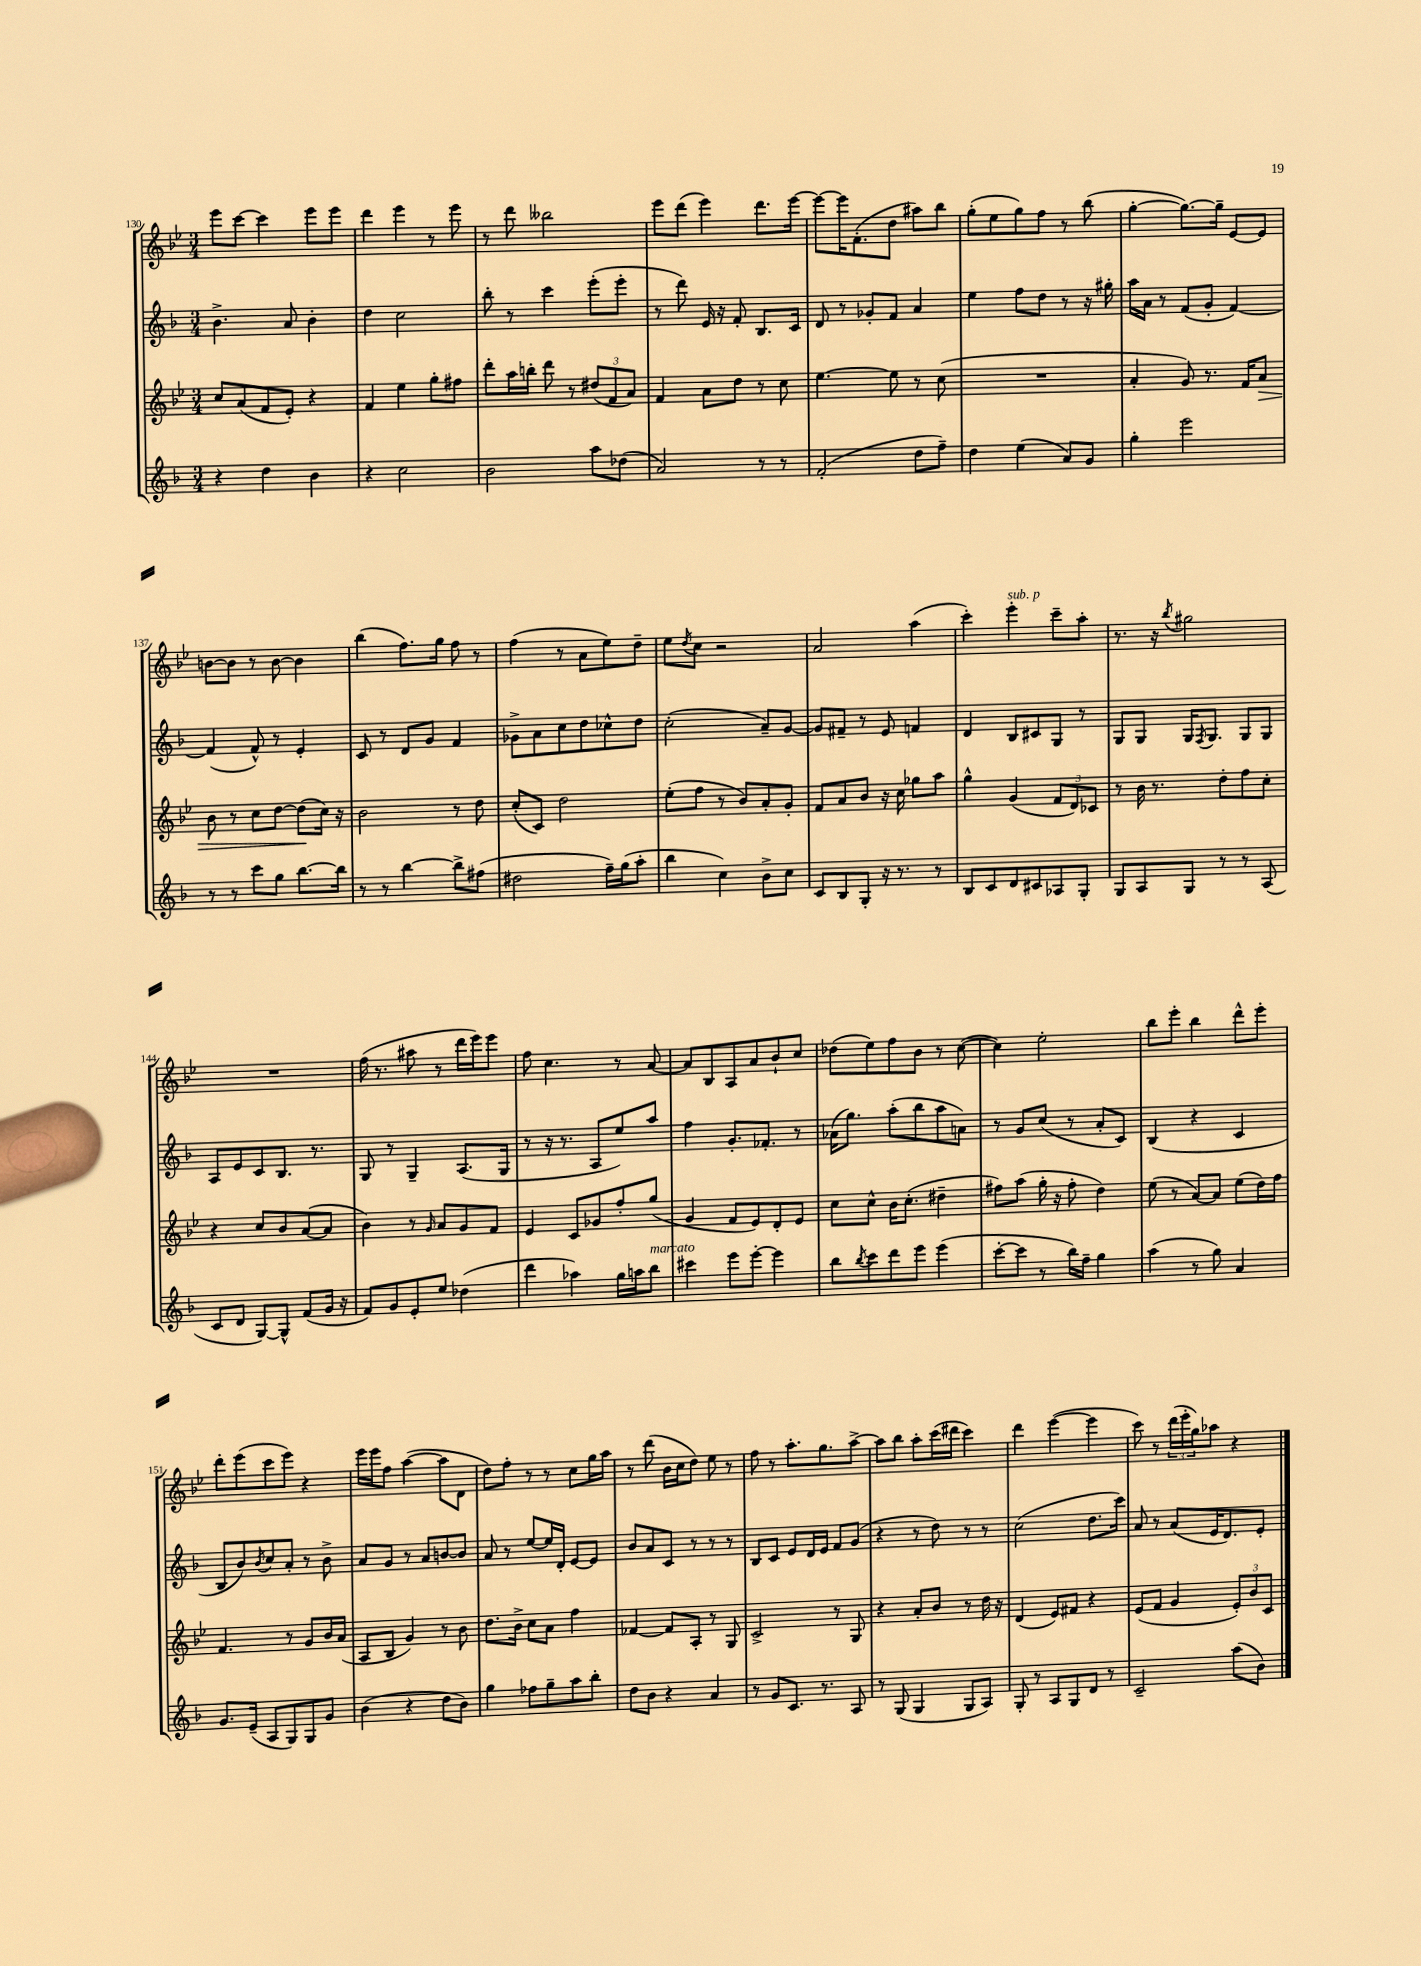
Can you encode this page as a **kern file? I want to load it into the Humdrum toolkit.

**kern	**kern	**kern	**kern
*staff4	*staff3	*staff2	*staff1
*clefG2	*clefG2	*clefG2	*clefG2
*k[b-]	*k[b-e-]	*k[b-]	*k[b-e-]
*M3/4	*M3/4	*M3/4	*M3/4
4r	8cc	4.b-^	8eee-
.	(8a	.	[8ccc
4dd	8f	.	4ccc]
.	8e-')	8a	.
4b-	4r	4b-'	8eee-
.	.	.	8eee-
=	=	=	=
4r	4f	4dd	4ddd
2cc	4ee-	2cc	4eee-
.	8gg'	.	8r
.	8ff#	.	8eee-
=	=	=	=
2b-	8ddd'	8bb-'	8r
.	16aa	8r	8ddd
.	16bb'	.	.
.	8ddd	4ccc	2bb--
.	8r	.	.
8aa	(12dd#	(8eee'	.
.	12f	.	.
(8dd-	.	8eee'	.
.	12a)	.	.
=	=	=	=
2a)	4f	8r	8eee-
.	.	8ddd)	(8ddd
.	8a	16e	4eee-)
.	.	16r	.
.	8dd	8f'	.
8r	8r	8.B-	8.ddd
8r	8cc	.	.
.	.	16c	[16eee-
=	=	=	=
(2f'	[4.ee-	8d	8eee-_
.	.	8r	16eee-]
.	.	.	(8.f'
.	.	8g-'	.
.	8ee-]	8f	8dd
8dd	8r	4a	8aa#)
8ff~)	(8cc	.	8bb-
=	=	=	=
4dd	2.r	4ee	(8gg'
.	.	.	8ee-
(4ee	.	8ff	8gg)
.	.	8dd	8ff
8a)	.	8r	8r
8g	.	16r	(8bb-
.	.	16gg#'	.
=	=	=	=
4gg'	4a'	16aa	[4gg'
.	.	16a	.
.	.	8r	.
2eee	8g)	(8f	8.gg_)
.	8.r	8g'	.
.	.	.	16gg~]
.	.	[4f)	[8e-
.	16f	.	.
.	8a	.	8e-]
=	=	=	=
8r	8b-	(4f]	[8b
8r	8r	.	8b]
8ccc	8cc	8f^^)	8r
8gg	[8dd	8r	[8b
[8.bb-	(8dd]	4e'	4b]
.	16cc)	.	.
16bb-]	16r	.	.
=	=	=	=
8r	2b-	8c	(4bb-
8r	.	8r	.
[4bb-	.	8d	8.ff)
.	.	8g	.
.	.	.	16gg
8bb-^]	8r	4f	8ff
(8ff#	8dd	.	8r
=	=	=	=
2dd#	(8cc'	8g-^	(4ff
.	8c)	8a	.
.	2dd	8cc	8r
.	.	8dd	8a
16ff~)	.	8cc-^^	8ee-)
(16gg	.	.	.
8aa'	.	8dd	8dd~
=	=	=	=
4bb-	(8ee-'	(2cc'	8ee-
.	.	.	8qdd
.	8ff	.	8cc
4cc)	8r	.	2r
.	8b-)	.	.
8b-^	8a'	8a~)	.
8cc	8g'	[8g	.
=	=	=	=
8c	8f	8g]	2a
8B-	8a	8f#~	.
8G'	8b-	8r	.
16r	16r	8e	.
8.r	16cc	.	.
.	8gg-	4f	(4aa
8r	8aa	.	.
=	=	=	=
8B-	4gg^^	4d	4ccc')
8c	.	.	.
8d	(4g	8B-	4eee-'
8c#	.	8c#	.
8A-	12f	8G	8ccc~
.	12d)	.	.
8G'	.	8r	8aa'
.	12c-	.	.
=	=	=	=
8G	8r	8G	8.r
8A	16b-	8G	.
.	8.r	.	16r
.	.	.	8qbb-
8G	.	16G	2gg#
.	.	8qF	.
.	.	8.G	.
8r	8dd'	.	.
8r	8ff	8G	.
(8A	8cc'	8G	.
=	=	=	=
8c	4r	8A	2.r
8d	.	8e	.
[8G)	8cc	8c	.
8G^^]	8b-	8.B-	.
(8f	([8a	.	.
.	.	8.r	.
16g	8a]	.	.
16r	.	.	.
=	=	=	=
8f)	4b-)	8G	(16ff
.	.	.	8.r
8g	.	8r	.
8e'	8r	4G~	8aa#
.	16qqg	.	.
8ee	8a	.	8r
(4dd-	8g	(8.A	16ddd
.	.	.	16eee-)
.	8f	.	8eee-
.	.	16G	.
=	=	=	=
4ddd	4e-	8r	8ff
.	.	16r	4.cc
.	.	8.r	.
4aa-)	8c	.	.
.	8g-	8A	.
16gg	8ff'	8ee)	8r
16aa	.	.	.
8bb-	(8gg	8aa	[8a
=	=	=	=
4ccc#	4g	4ff	8a]
.	.	.	8B-
8eee	8f	8.g'	8A
[8eee'	8e-)	.	8a
.	.	8.f-'	.
4eee]	8d'	.	8b-`
.	8e-	8r	8cc
=	=	=	=
8bb-	8cc	(16a-	(8dd-
.	.	8.gg)	.
8qbb-	.	.	.
8ccc	8cc^^	.	8ee-)
8ddd	16b-	(8aa'	8ff
.	(8.cc'	.	.
8eee	.	8bb-	8b-
(4eee	4dd#~	8aa	8r
.	.	8a)	([8cc
=	=	=	=
[8ccc'	8ff#)	8r	4cc])
8ccc]	(8aa	8g	.
8r	16gg'	(8cc	2ee-'
.	16r	.	.
16bb-)	8ff#'	8r	.
16ff~	.	.	.
4gg	4dd)	8a'	.
.	.	8c)	.
=	=	=	=
(4aa	(8ee-	(4B-	8bb-
.	8r	.	8eee-'
8r	[8a)	4r	4bb-
8gg)	8a]	.	.
4a	(8ee-	4c	8ddd^^
.	16dd)	.	8eee-'
.	16ff	.	.
=	=	=	=
8.g	4.f	8B-	8ddd'
.	.	8b-)	(8eee-
(16e~	.	.	.
.	.	8qb-	.
8A	.	8cc	8ccc
8G)	8r	8a'	8eee-)
8G	8g	8r	4r
8g	16b-	8b-^	.
.	(16a	.	.
=	=	=	=
(4b-	8A	8a	16eee-
.	.	.	16eee-
.	8B-	8g	8ff
4r	4g)	8r	([4aa
.	.	8a	.
8dd	8r	[8b	8aa]
8b-)	8b-	8b]	8d
=	=	=	=
4gg	8.dd	8a	8dd)
.	.	8r	8ff'
.	16b-^	.	.
8ff-	8cc	[8ee	8r
8gg~	8a	16ee]	8r
.	.	16d'	.
8aa	4ff	[8e	8cc
8bb-'	.	8e]	16gg
.	.	.	16aa
=	=	=	=
8dd	[4f-	8b-	8r
8b-	.	8a	(8ddd
4r	8f-]	8c	16b-
.	.	.	16cc
.	8A'	8r	8dd)
4a	8r	8r	8ee-
.	8G	8r	8r
=	=	=	=
8r	2c^	8B-	8ff
8g	.	8c	8r
8.c	.	8e	8.aa'
.	.	16d	.
8.r	.	16e	8.gg
.	8r	8f	.
8A	8G	(8g	[8aa^
=	=	=	=
8r	4r	4r	8aa]
(8G	.	.	8bb-
4G	8a'	8r	8aa'
.	8b-	8dd)	(16ccc
.	.	.	16ddd#
8G	8r	8r	4ccc)
8A)	16dd	8r	.
.	16r	.	.
=	=	=	=
8G'	(4d	(2cc	4ddd
8r	.	.	.
8A	8e-)	.	([4eee-
8G	8f#	.	.
8d	4r	8.dd	4eee-]
8r	.	.	.
.	.	16ccc)	.
=	=	=	=
2c~	(8e-	8a	8ccc)
.	8f	8r	8r
.	4g	(8a	(24ddd
.	.	.	24eee-'
.	.	.	24gg)
.	.	16e	8aa-
.	.	8.d)	.
(8aa	12e-')	.	4r
.	12b-	.	.
8b-)	.	8e'	.
.	12c	.	.
==	==	==	==
*-	*-	*-	*-
